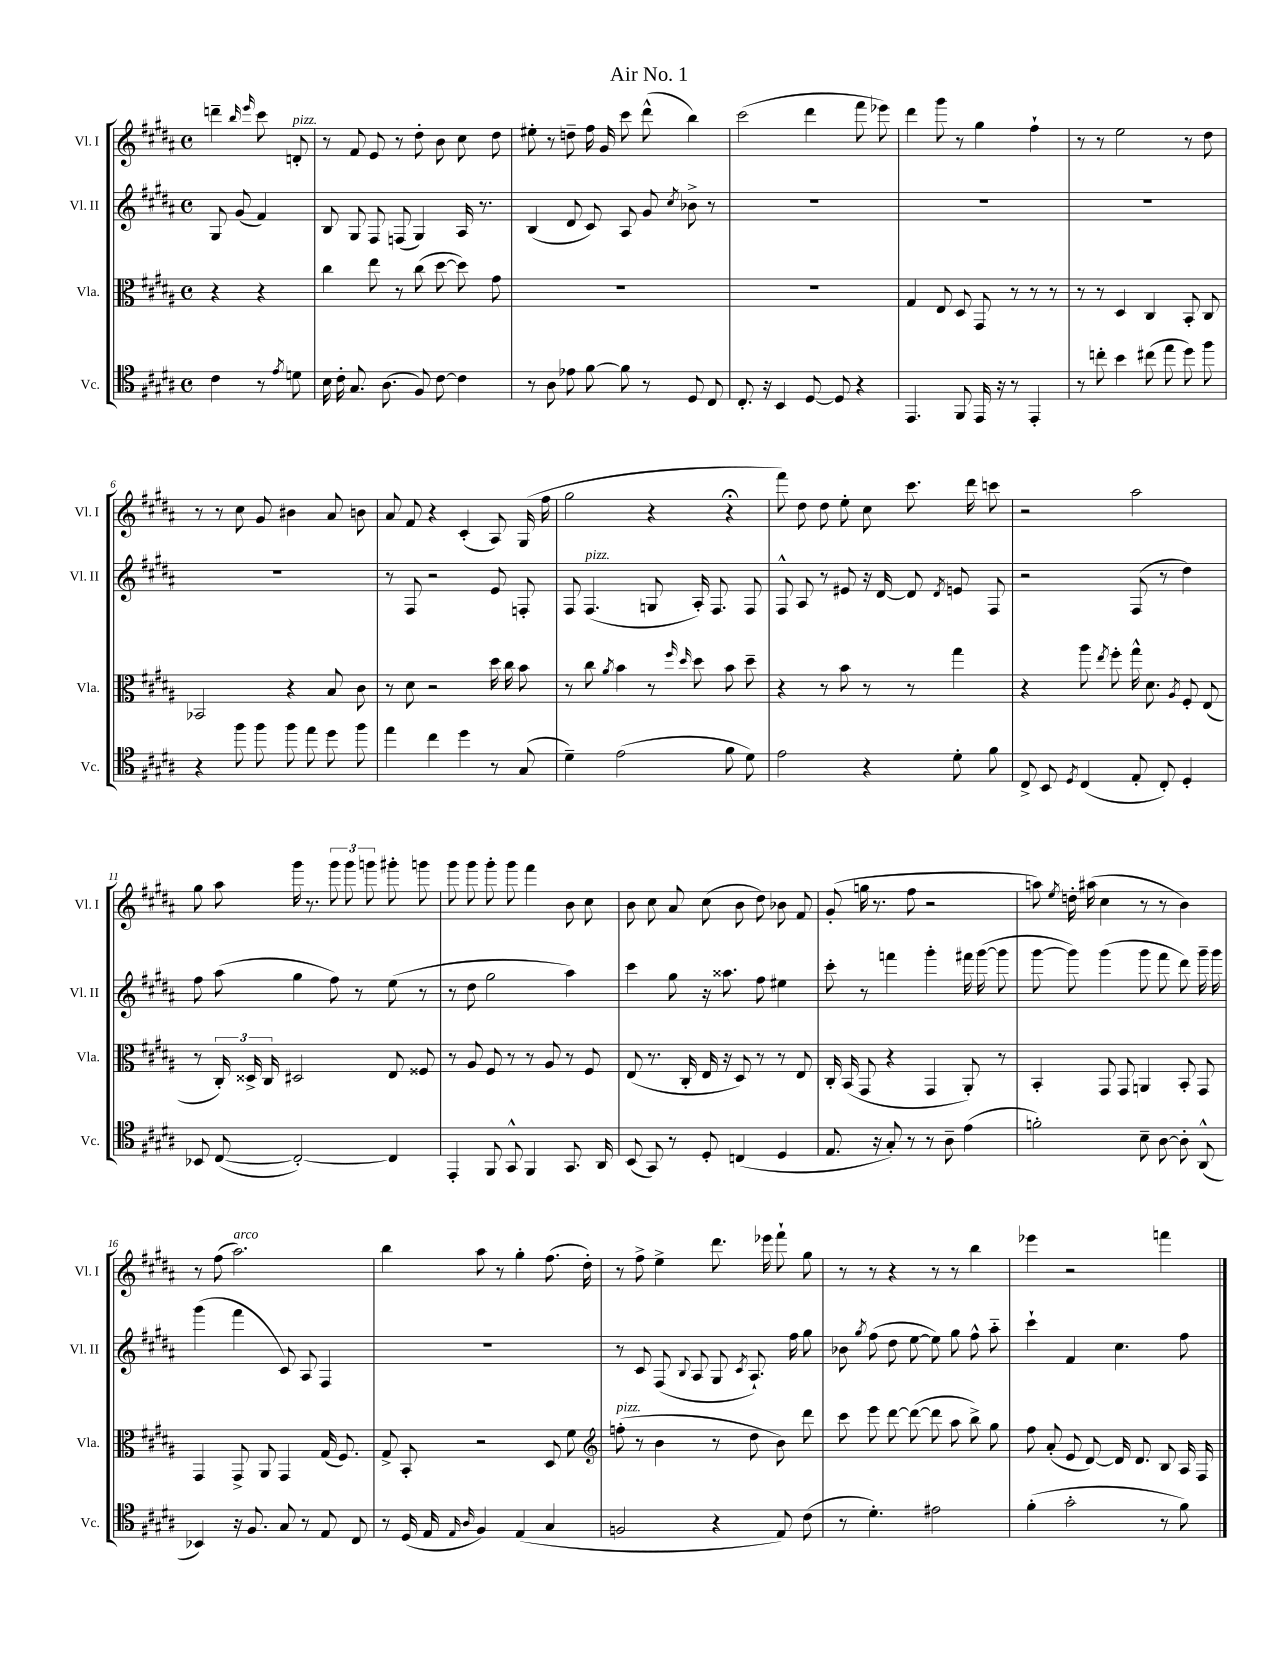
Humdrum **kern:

**kern	**kern	**kern	**kern
*staff4	*staff3	*staff2	*staff1
*clefC4	*clefC3	*clefG2	*clefG2
*k[f#c#g#d#a#]	*k[f#c#g#d#a#]	*k[f#c#g#d#a#]	*k[f#c#g#d#a#]
*M4/4	*M4/4	*M4/4	*M4/4
*met(c)	*met(c)	*met(c)	*met(c)
4c#	4r	8G#	4ddd~
.	.	(8g#	.
.	.	.	16qqbb
.	.	.	16qqeee
8r	4r	4f#)	8ccc#
8qe	.	.	.
8d	.	.	8d'
=	=	=	=
16B	4cc#	8B	8r
16c#'	.	.	.
8.G#	.	8G#	8f#
.	8ee	8F#	8e
(8.A#	.	.	.
.	8r	(8F	8r
8F#)	(8cc#	4G#)	8dd#'
[8c#	[8dd#	.	8b
4c#]	8dd#])	16A#	8cc#
.	.	8.r	.
.	8g#	.	8dd#
=	=	=	=
8r	1r	(4B	8ee#'
8A#	.	.	8r
8e-	.	8d#	8dd~
[8f#	.	8c#)	16ff#
.	.	.	16g#
8f#]	.	8A#	8ccc#
8r	.	8g#	(8ddd#^^
.	.	8qcc#	.
8D#	.	8b-^	4bb)
8C#	.	8r	.
=	=	=	=
8.C#'	1r	1r	(2ccc#
16r	.	.	.
4BB	.	.	.
[8D#	.	.	4ddd#
8D#]	.	.	.
4r	.	.	8fff#
.	.	.	8eee-)
=	=	=	=
4.EE	4G#	1r	4ddd#
.	8E	.	8ggg#
8FF#	8D#	.	8r
16EE	8GG#	.	4gg#
16r	.	.	.
8r	8r	.	.
4EE'	8r	.	4ff#`
.	8r	.	.
=	=	=	=
8r	8r	1r	8r
8cc'	8r	.	8r
4b	4D#	.	2ee
(8cc#	4C#	.	.
8ee	.	.	.
8dd#)	8BB'	.	8r
8ff#	8C#	.	8dd#
=	=	=	=
4r	2BB-	1r	8r
.	.	.	8r
8ff#	.	.	8cc#
8ff#	.	.	8g#
8ff#	4r	.	4b#
8ee	.	.	.
8dd#	8B	.	8a#
8ff#	8c#	.	8b
=	=	=	=
4ee	8r	8r	8a#
.	8d#	8F#	8f#
4cc#	2r	2r	4r
4dd#	.	.	(4c#'
8r	16dd#	8e	8A#)
.	16cc#	.	.
(8G#	8b	8F'	(16G#
.	.	.	16ff#
=	=	=	=
4d#~)	8r	8F#	2gg#
.	8cc#	(4.F#	.
.	8qa#	.	.
(2e	4b	.	.
.	8r	8G	4r
.	16qqff#	.	.
.	16qqdd#	.	.
.	8dd#	16A#')	.
.	.	8.F#	.
8f#	8b	.	4r;
8d#)	8dd#~	8F#	.
=	=	=	=
2e	4r	8F#^^	8fff#)
.	.	8A#	8dd#
.	8r	8r	8dd#
.	8b	8e#	8ee'
4r	8r	16r	8cc#
.	.	[16d#	.
.	8r	8d#]	8.ccc#
.	.	8qd#	.
8d#'	4gg#	8e	.
.	.	.	16ddd#
8f#	.	8F#	8ccc
=	=	=	=
8C#^	4r	2r	2r
8BB	.	.	.
8qD#	.	.	.
(4C#	8aa#	.	.
.	8qee	.	.
.	8ff#'	.	.
8E'	16gg#^^	(8F#	2aa#
.	8.d#	.	.
8C#')	.	8r	.
.	8qA#	.	.
4D#'	8F#'	4dd#)	.
.	(8E	.	.
=	=	=	=
8BB-	8r	8ff#	8gg#
([8C#	24C#')	(8aa#	8aa#
.	24D##^	.	.
.	24C#	.	.
2C#'_)	2D#	4gg#	16ggg#
.	.	.	8.r
.	.	8ff#)	12ggg#
.	.	.	12ggg#
.	.	8r	.
.	.	.	12ggg
4C#]	8E	(8ee	8ggg#'
.	8F##	8r	8ggg
=	=	=	=
4EE'	8r	8r	8ggg#
.	8A#	8dd#	8ggg#
8FF#	8F#	2gg#	8ggg#'
8GG#^^	8r	.	8ggg#
4FF#	8r	.	4fff#
.	8A#	.	.
8.GG#	8r	4aa#)	8b
.	8F#	.	8cc#
16AA#	.	.	.
=	=	=	=
(8BB	(8E	4ccc#	8b
8GG#)	8.r	.	8cc#
8r	.	8gg#	8a#
.	16C#'	.	.
8D#'	16E	16r	(8cc#
.	16r	8.aa##	.
(4C	8D#)	.	8b
.	8r	8ff#	8dd#)
4D#	8r	4ee#	8b-
.	8E	.	8f#
=	=	=	=
8.E	16C#'	8ccc#'	(8g#'
.	(16BB	.	.
.	8GG#	8r	16gg
16r	.	.	8.r
8G#')	4r	4fff	.
8r	.	.	8ff#
8r	4GG#	4ggg#'	2r
8A#~	.	.	.
(4e	8AA#')	16fff#	.
.	.	([16ggg#	.
.	8r	8ggg#]	.
=	=	=	=
2f')	4BB'	[8ggg#	8aa)
.	.	.	8qee
.	.	8ggg#])	16dd'
.	.	.	(16aa#
.	8GG#	(4ggg#	4cc#
.	8GG#	.	.
8B~	4AA	8ggg#	8r
[8A#	.	8fff#	8r
8A#']	8BB'	8ddd#)	4b)
(8AA#^^	8GG#	16ggg#~	.
.	.	16ggg#	.
=	=	=	=
4BB-)	4GG#	(4ggg#	8r
.	.	.	(8ff#
16r	8GG#^	4fff#	2.aa#)
8.F#	.	.	.
.	8AA#	.	.
8G#	4GG#	8c#)	.
8r	.	8A#	.
8E	(16G#	4F#	.
.	8.F#)	.	.
8C#	.	.	.
=	=	=	=
8r	8G#^	1r	4bb
(16D#	8BB'	.	.
16E	.	.	.
16qqE	.	.	.
16qqA#	.	.	.
4F#)	2r	.	8aa#
.	.	.	8r
(4E	.	.	4gg#'
4G#	8D#	.	(8.ff#
.	8f#	.	.
.	.	.	16dd#')
=	=	=	=
*	*clefG2	*	*
2F	(8ff'	8r	8r
.	8r	8c#	8ff#^
.	4b	(8F#	4ee^
.	.	8qqB	.
.	.	8A#	.
4r	8r	8G#	8.ddd#
.	.	8qc#	.
.	8dd#	8.A#`)	.
.	.	.	16eee-
8E)	8b)	.	8fff#`
.	.	16ff#	.
(8c#	8ddd#	8gg#	8gg#
=	=	=	=
8r	8ccc#	8b-	8r
.	.	8qgg#	.
4.d#')	8eee	(8ff#	8r
.	[8ddd#	8dd#	4r
.	(8ddd#_	[8ee	.
2e#	8ddd#]	8ee])	8r
.	8aa#	8gg#	8r
.	8bb^)	8ff#^^	4bb
.	8gg#	8aa#'~	.
=	=	=	=
(4f#'	8ff#	4ccc#`	4eee-
.	(8a#'	.	.
2g#'	8e	4f#	2r
.	[8d#)	.	.
.	16d#]	4.cc#	.
.	8.d#	.	.
8r	8B	.	4fff
8f#)	16A#	8ff#	.
.	16F#	.	.
==	==	==	==
*-	*-	*-	*-
